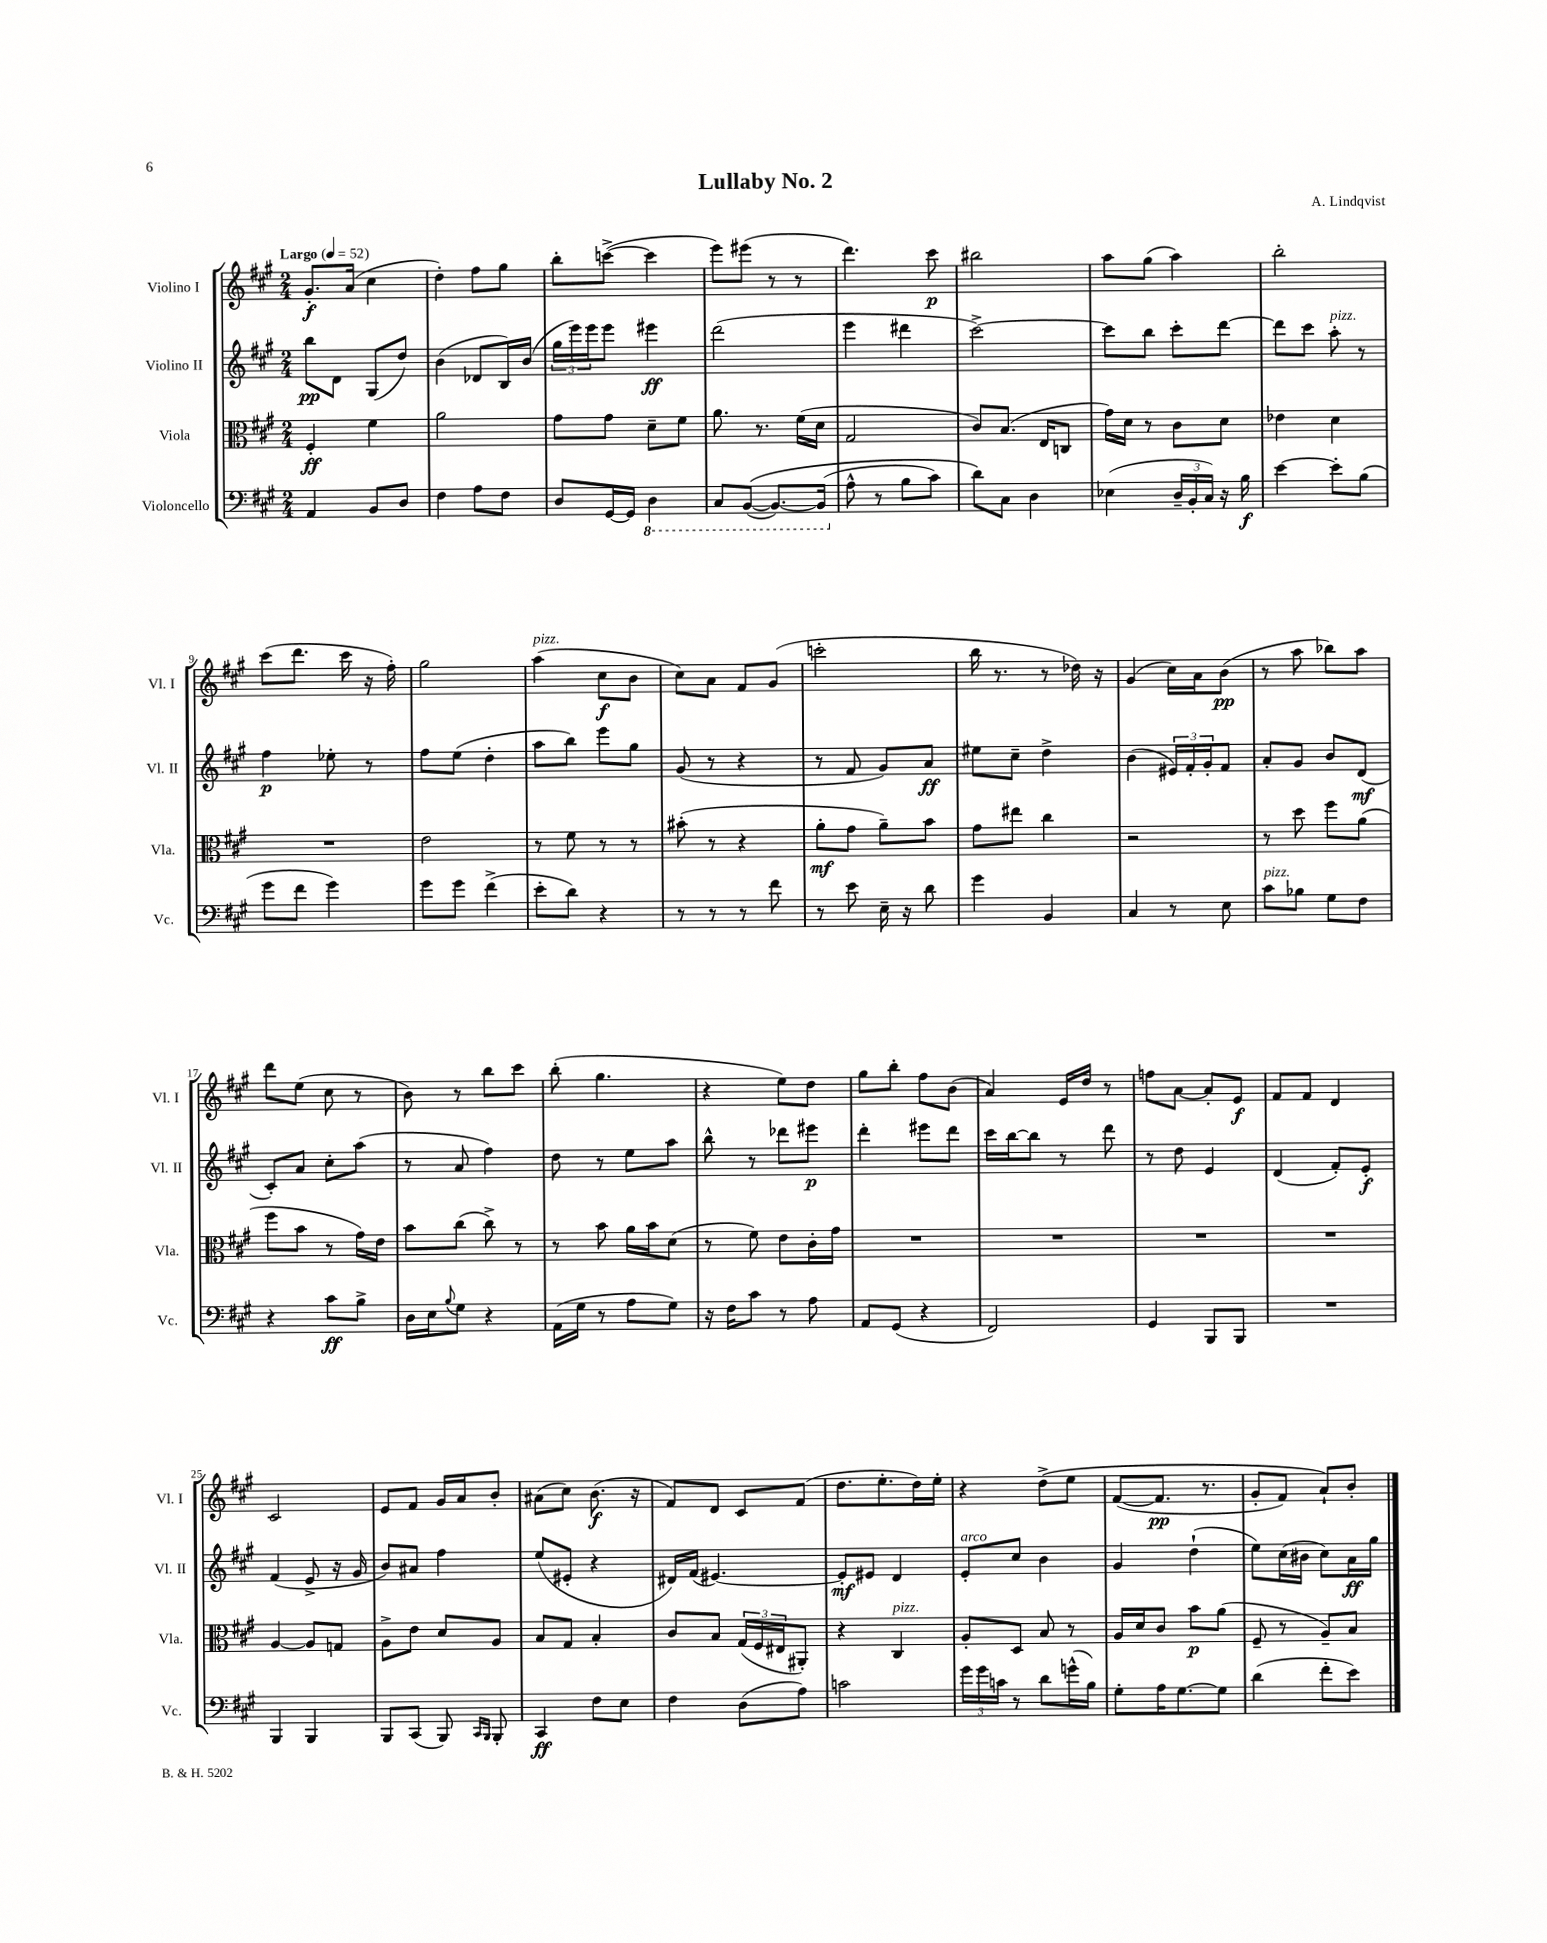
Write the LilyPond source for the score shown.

\header { title = "Lullaby No. 2" composer = "A. Lindqvist" }
<<
\new StaffGroup <<
\new Staff = "s0" \with { instrumentName = "Violino I" shortInstrumentName = "Vl. I" } {
    \clef treble \key a \major \numericTimeSignature \time 2/4 \tempo "Largo" 4 = 52
    gis'8.-.\f a'16( cis''4 |
    d''4-.) fis''8 gis''8 |
    b''8-. c'''8~->( c'''4 |
    e'''8) eis'''8( r8 r8 |
    d'''4.) cis'''8\p |
    bis''2 |
    a''8 gis''8( a''4) |
    b''2-. |
    cis'''8( d'''8. cis'''16 r16 fis''16-.) |
    gis''2 |
    a''4^\markup { \italic "pizz." }( cis''8\f b'8 |
    cis''8) a'8 fis'8 gis'8( |
    c'''2-. |
    b''16 r8. r8 des''16) r16 |
    gis'4( cis''16) a'16 b'8\pp( |
    r8 a''8 bes''8) a''8 |
    d'''8 e''8( cis''8 r8 |
    b'8) r8 b''8 cis'''8 |
    b''8-.( gis''4. |
    r4 e''8) d''8 |
    gis''8 b''8-. fis''8 b'8( |
    a'4) e'16 d''16 r8 |
    f''8 a'8~ a'8-. e'8\f |
    fis'8 fis'8 d'4 |
    cis'2 |
    e'8 fis'8 gis'16 a'16 b'8-. |
    ais'8( cis''8) b'8.\f( r16 |
    fis'8) d'8 cis'8 fis'8( |
    d''8. e''8.-. d''16) e''16-. |
    r4 d''8->\( e''8 |
    fis'8~( fis'8.\pp r8. |
    gis'8-. fis'8) a'8-!\) b'8-. \bar "|." |
}
\new Staff = "s1" \with { instrumentName = "Violino II" shortInstrumentName = "Vl. II" } {
    \clef treble \key a \major \numericTimeSignature \time 2/4
    b''8\pp d'8 gis8( d''8) |
    b'4( des'8 b16) b'16( |
    \tuplet 3/2 { gis''16 e'''16) e'''16 } e'''8 eis'''4\ff |
    d'''2( |
    e'''4 dis'''4 |
    cis'''2~->) |
    cis'''8 b''8 cis'''8-. d'''8~ |
    d'''8 cis'''8 a''8-.^\markup { \italic "pizz." } r8 |
    fis''4\p ees''8-. r8 |
    fis''8 e''8( d''4-. |
    a''8 b''8) e'''8 gis''8 |
    gis'8( r8 r4 |
    r8 fis'8 gis'8) a'8\ff |
    eis''8 cis''8-- d''4-> |
    b'4( \tuplet 3/2 { eis'16) fis'16-. gis'16-. } fis'8 |
    a'8-. gis'8 b'8 d'8\mf( |
    cis'8-.) a'8 cis''8-. a''8( |
    r8 a'8 fis''4) |
    d''8 r8 e''8 a''8 |
    b''8-^ r8 des'''8 eis'''8\p |
    d'''4-. eis'''8 d'''8 |
    cis'''16 b''16~ b''8 r8 d'''8 |
    r8 d''8 e'4 |
    d'4( fis'8-.) e'8-.\f |
    fis'4( e'8-> r16 gis'16 |
    b'8) ais'8 fis''4 |
    e''8( eis'8-. r4 |
    dis'16) fis'16( eis'4.~) |
    eis'8-.\mf eis'8 d'4 |
    e'8-.^\markup { \italic "arco" } cis''8 b'4 |
    gis'4 d''4-!( |
    e''8) cis''16( bis'16 cis''8) a'16\ff gis''16 \bar "|." |
}
\new Staff = "s2" \with { instrumentName = "Viola" shortInstrumentName = "Vla." } {
    \clef alto \key a \major \numericTimeSignature \time 2/4
    fis4-.\ff fis'4 |
    a'2 |
    gis'8 gis'8 d'8-- fis'8 |
    a'8. r8. fis'16( d'16 |
    gis2 |
    cis'8) b8.( e16 c8 |
    gis'16) d'16 r8 cis'8 d'8 |
    ees'4 d'4 |
    R2 |
    e'2 |
    r8 fis'8 r8 r8 |
    bis'8-.( r8 r4 |
    a'8-.\mf gis'8 a'8--) b'8 |
    gis'8 eis''8 cis''4 |
    r2 |
    r8 d''8 fis''8 a'8( |
    fis''8 b'8 r8 gis'16) e'16 |
    b'8 cis''8( cis''8->) r8 |
    r8 b'8 a'16 b'16 d'8( |
    r8 fis'8) e'8 cis'16-. gis'16 |
    R2 |
    R2 |
    R2 |
    R2 |
    a4~ a8 g8 |
    a8-> e'8 d'8 a8 |
    b8 gis8 b4-. |
    cis'8 b8 \tuplet 3/2 { gis16( fis16 eis16 } ais,8-.) |
    r4 cis4^\markup { \italic "pizz." } |
    a8-. d8 b8 r8 |
    a16 d'16 cis'8 b'8\p a'8( |
    fis8-- r8 a8--) b8 \bar "|." |
}
\new Staff = "s3" \with { instrumentName = "Violoncello" shortInstrumentName = "Vc." } {
    \clef bass \key a \major \numericTimeSignature \time 2/4
    a,4 b,8 d8 |
    fis4 a8 fis8 |
    d8 gis,16~ gis,16 \ottava #-1 d,4 |
    cis,8 b,,8~(\( b,,8.~) b,,16( \ottava #0 |
    a8-^ r8 b8 cis'8) |
    d'8\) cis8 d4 |
    ees4( \tuplet 3/2 { d16-- b,16-. cis16) } r16 b16\f |
    e'4~ e'8-. b8( |
    gis'8 fis'8 gis'4) |
    gis'8 gis'8 fis'4->( |
    e'8-. d'8) r4 |
    r8 r8 r8 fis'8 |
    r8 e'8 e16-- r16 d'8 |
    gis'4 b,4 |
    cis4 r8 e8 |
    cis'8^\markup { \italic "pizz." } bes8 gis8 fis8 |
    r4 cis'8\ff b8-> |
    d16 e16 \appoggiatura { b8 } gis8 r4 |
    a,16( gis16 r8 a8 gis8) |
    r16 fis16 cis'8 r8 a8 |
    a,8 gis,8( r4 |
    fis,2) |
    gis,4 b,,8 b,,8 |
    R2 |
    b,,4 b,,4 |
    b,,8 cis,8( b,,8) \grace { cis,16 b,,16 } b,,8-. |
    cis,4\ff fis8 e8 |
    fis4 d8( a8) |
    c'2 |
    \tuplet 3/2 { gis'16 gis'16 c'16 } r8 d'8 g'16-^( b16) |
    gis8-. a16 gis8.~ gis8 |
    d'4( fis'8-. e'8) \bar "|." |
}
>>
>>
